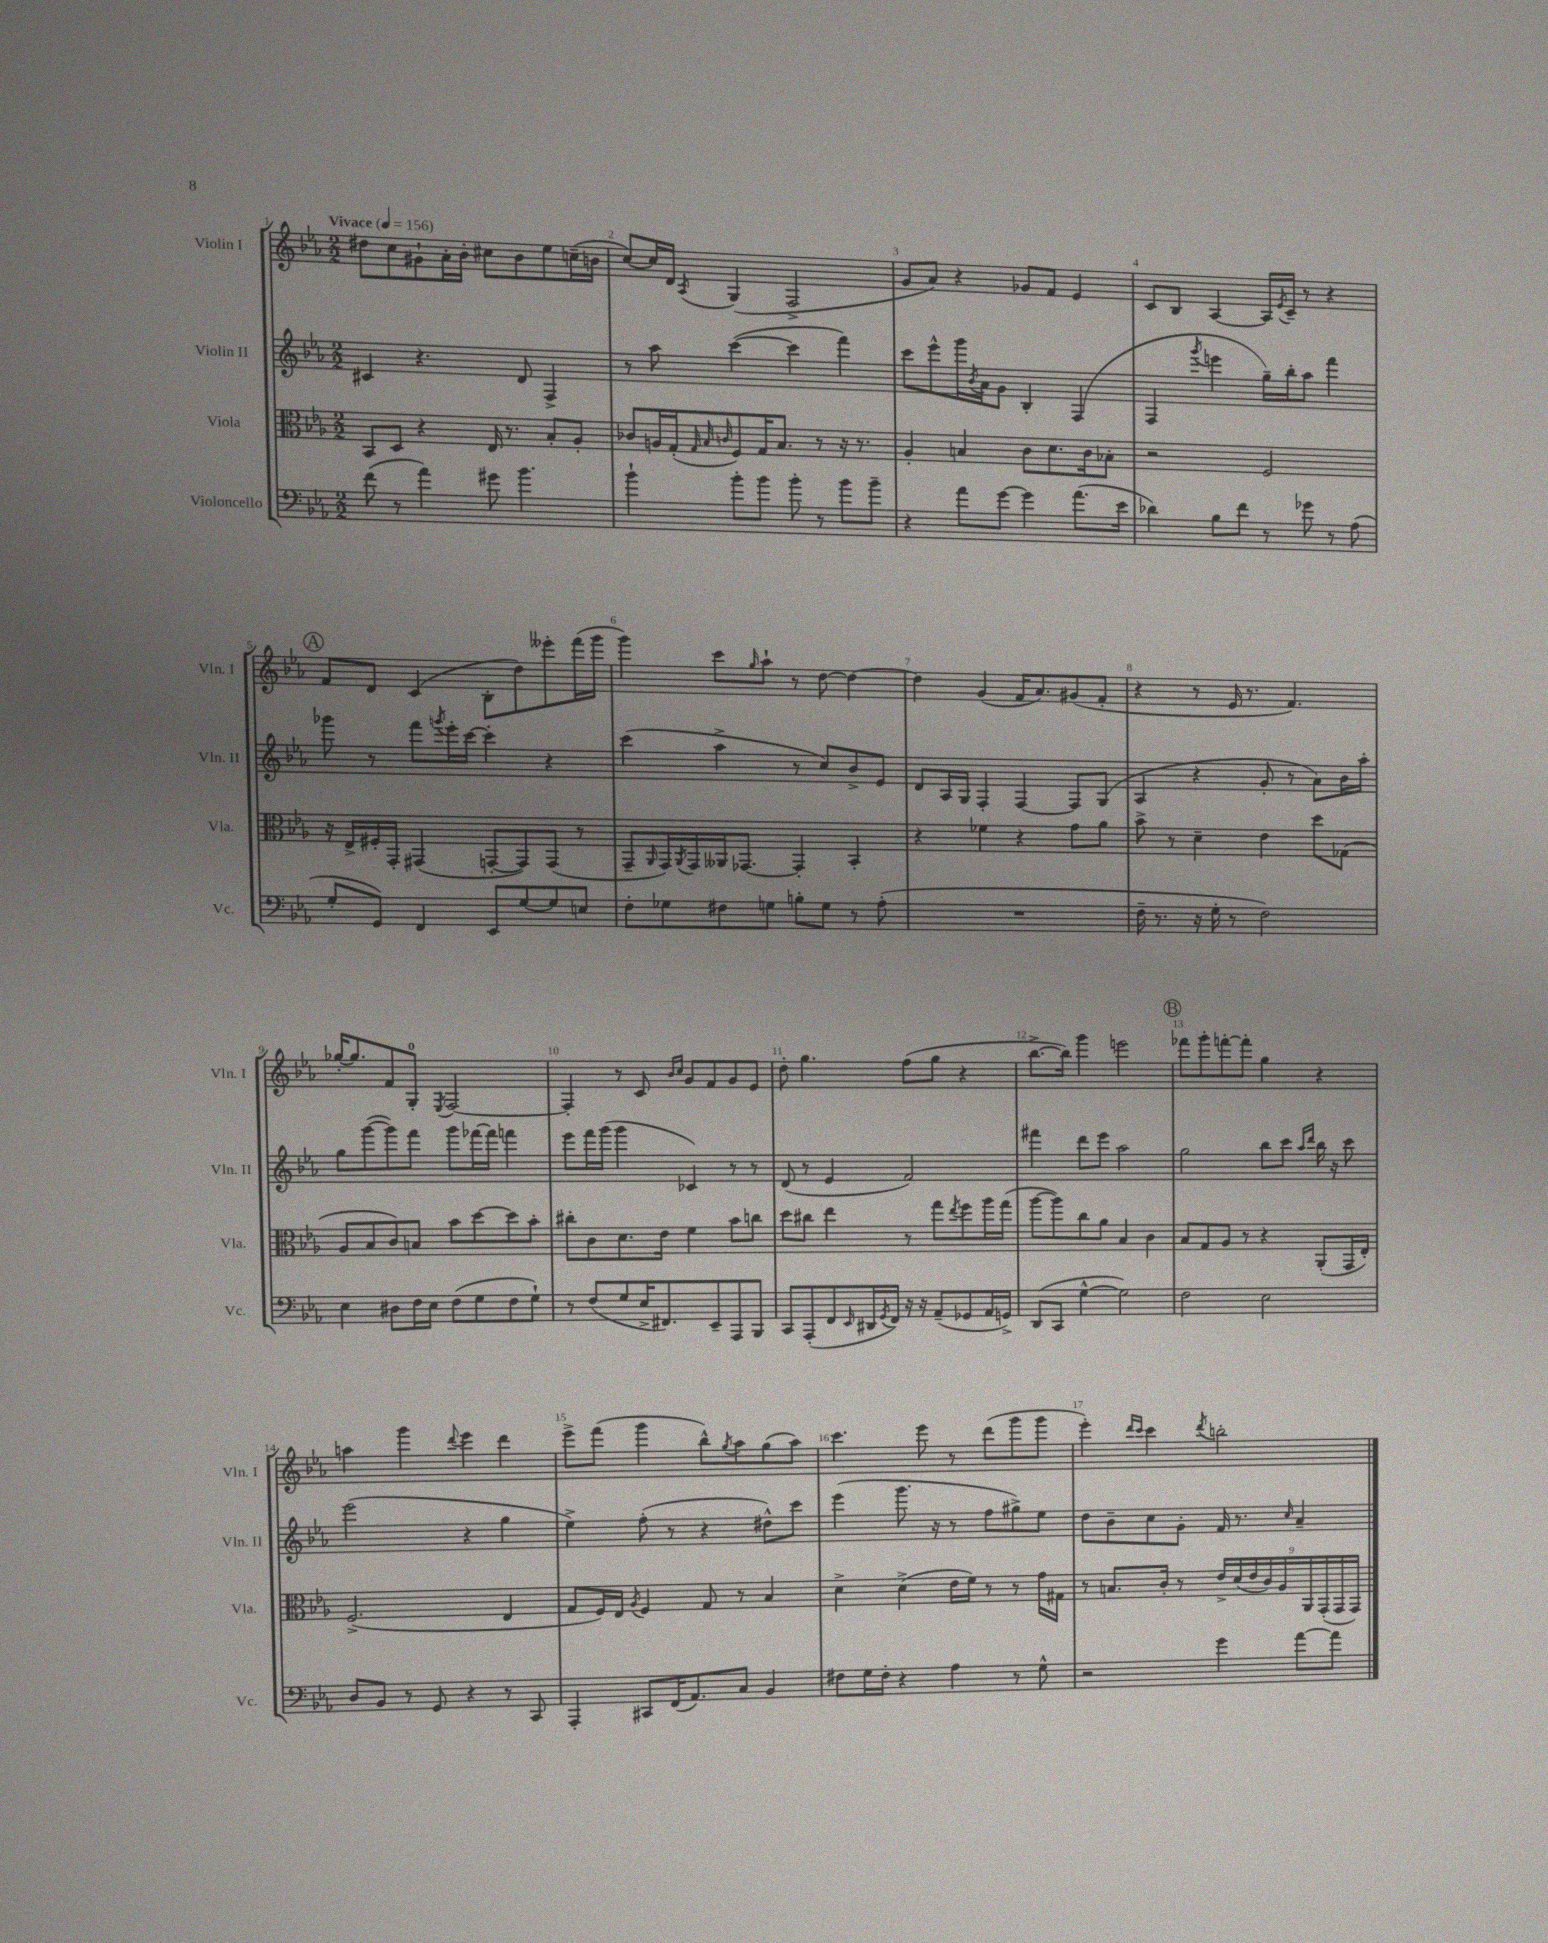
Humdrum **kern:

**kern	**kern	**kern	**kern
*staff4	*staff3	*staff2	*staff1
*clefF4	*clefC3	*clefG2	*clefG2
*k[b-e-a-]	*k[b-e-a-]	*k[b-e-a-]	*k[b-e-a-]
*M2/2	*M2/2	*M2/2	*M2/2
*MM156	*MM156	*MM156	*MM156
(8f\	8BB-/L	4c#/	8dd#\L
8r	8D/J	.	8cc\
4a-\)	4r	4.r	8g#`\
.	.	.	16a-'\L
.	.	.	16b-'\JJ
8g#\	16E-/	.	8cc#\L
.	8.r	.	.
4.b-\	.	8d/	8b-\
.	8B-'/L	4F^/	8ee-\
.	8A-'/J	.	(16cc~\L
.	.	.	16b\JJ
=	=	=	=
4b-`\	8c-/L	8r	[8cc/L)
.	16A/L	8aa-\	16cc/]L
.	(16G'/J	.	16d/JJ
.	32qqG/	.	.
.	32qqB-/	.	.
.	32qqc/	.	8qA-/
8b-'\L	8F/)	([4ccc\	(4G/
8b-\J	16G/K	.	.
.	8.B-/J	.	.
8b-'\	.	4ccc\]	2F^/
8r	8r	.	.
8b-\L	16r	4fff\)	.
.	8.r	.	.
8b-~\J	.	.	.
=	=	=	=
4r	4A-'/	8ccc\L	8g/L
.	.	8eee-^^\	8a-/J)
8a-\L	4B/	16ggg\L	4r
.	.	8qb-/	.
.	.	16a-\J	.
[8g\J	.	8g\J	.
4g\]	8c\L	4B-'/	8g-/L
.	8.d\	.	8f/J
(8.a-\L	.	(4F/	4e-/
.	16c\k	.	.
.	8B-'\J	.	.
16e-\Jk	.	.	.
=	=	=	=
4d-\)	2r	4F/	8c/L
.	.	.	8B-/J
.	.	8qggg/	.
8B-\L	.	4eee\	[4A-/
8f\J	.	.	.
8r	2F/	16gg~\LL)	16A-/]LL
.	.	.	8qe-/
.	.	16bb-'\J	16c~/JJ
8g-\	.	8aa-\J	8r
8r	.	4fff\	4r
(8A-\	.	.	.
=	=	=	=
8G'/L	16r	8ggg-\	8f/L
.	16E-^/LL	.	.
8GG/J)	16F#'/	8r	8d/J
.	16GG'/JJ	.	.
4FF/	(4GG#/	8fff\L	(4c/
.	.	8qggg/	.
.	.	16eee-'\L	.
.	.	[16ccc\JJ	.
8EE-/L	[8GG'/L	4ccc'\]	8B-'\L
[8G/	8GG/])	.	8dd\)
8G/]	(8GG/J	4r	8eee--'\
8E/J	8r	.	(16fff\L
.	.	.	16ggg\JJ
=	=	=	=
8F'\L	8GG~/L	(4ccc\	4ggg\)
.	16qqAA-/	.	.
8G-\	16GG/L)	.	.
.	8qAA-/	.	.
.	16GG/	.	.
8F#\	16AA--/J	4aa-^\	8ccc\L
.	[8.GG-/J	.	.
.	.	.	16qqgg/
8G\J	.	.	8aa-`\J
8B'\L	4GG-'/]	8r	8r
8G\J	.	8cc/L)	[8dd\
8r	4BB-'/	8b-^/	4dd\_
(8A-'\	.	8e-/J	.
=	=	=	=
1r	4r	8d/L	4dd\]
.	.	16A-/L	.
.	.	16G/JJ	.
.	4f-\	4F'/	(4g/
.	4r	[4F/	16f/LK
.	.	.	8.a-/)
.	8g\L	8F/]L	(8g#/
.	8a-\J	(8G/J	8f'/J
=	=	=	=
16F~\	8b-^\	4A-/	4r
8.r	.	.	.
.	8r	.	.
16r	4d~\	4r	8r
16G'\	.	.	.
8r	.	.	16e-/
.	.	.	8.r
2F\)	4e-\	8g'/	.
.	.	8r	4.f/)
.	8dd\L	8a-\L)	.
.	(8G-\J	16b-\L	.
.	.	16aa-'\JJ	.
=	=	=	=
4E-\	8A-/L	8gg\L	[16gg-'/LK
.	.	.	8.gg-/]
.	8B-/	([8ggg\	.
8D#\L	8c/)	8ggg\])	8f/
16F\L	8B/J	8fff\J	8G'/J
16E-\JJ	.	.	.
.	.	.	8qE-/
(8F\L	8b-\L	8ggg\L	[2F/
8G\	[8dd\	[16fff-\L	.
.	.	16fff-\]JJ	.
8F\	8dd\]	4fff\	.
8G`\J)	8b-'\J	.	.
=	=	=	=
8r	8cc#'\L	8eee-\L	4F'/]
(8F/L	8c\	16fff\L	.
.	.	(16ggg\JJ	.
8G/	8.d\	4ggg\	8r
16E-^/K	.	.	8c/
8.FF#/)	16e-\Jk	.	.
.	.	.	16qqb-/LL
.	.	.	16qqcc/JJ
.	4f\	4c-/)	8g/L
8EE-~/	.	.	8f/
8AAA-/	8b-\L	8r	8g/
8BBB-/J	8cc\J	8r	8e-/J
=	=	=	=
8CC/L	8dd\L	(8d/	8dd'\
(8AAA-'/	8cc#\J	8r	4.gg\
8FF/	4ee-\	4e-/	.
16qqEE-/	.	.	.
16DD#/L	.	.	.
8qGG/	.	.	.
16FF/JJ)	.	.	.
16r	8r	2f/)	(8ff\L
16r	.	.	.
(8AA-~/L	8gg\L	.	8gg\J
.	8qee-/	.	.
8GG-/	8ff\	.	4r
16AA-/L	16aa-\L	.	.
16GG^/JJ)	(16gg\JJ	.	.
=	=	=	=
(8DD/L	[8aa-\L	4fff#\	[8.bb-^\L
8CC/J	8aa-\])	.	.
.	.	.	16bb-\]Jk)
[4G^^\	8cc\	8ddd\L	4ggg\
.	8a-\J	8eee-\J	.
2G\])	4B-/	2aa-\	2eee\
.	4c\	.	.
=	=	=	=
2F\	8B-/L	2gg\	8fff-\L
.	8G/	.	8ggg'\
.	8A-/J	.	[8fff'\
.	8r	.	8fff'\]J
2E-\	4r	8bb-\L	4gg\
.	.	8ccc\J	.
.	.	16qqaa-/LL	.
.	.	16qqddd/JJ	.
.	(8AA-'/L	16bb-\	4r
.	.	16r	.
.	16GG/L	8ccc\	.
.	16E-'/JJ)	.	.
=	=	=	=
8D/L	(2.F^/	(2eee-\	4aa\
8BB-/J	.	.	.
8r	.	.	4ggg\
8GG/	.	.	.
.	.	.	8qqddd/
4r	.	4r	4eee-\
8r	4E-/	4gg\	4ddd\
8CC/	.	.	.
=	=	=	=
4AAA-'/	8G/L	4ee-^\)	8eee-^\L
.	16F/L)	.	(8fff\J
.	16E-/JJ	.	.
.	8qA-/	.	.
8CC#/L	4F/	(8ff'\	4ggg\
(16FF/K	.	8r	.
8.AA-/)	.	.	.
.	8G/	4r	8bb-^^\L)
.	.	.	8qgg/
8C/J	8r	.	8aa-\
4BB-/	4B-/	8dd#^^\L)	(8gg\
.	.	8ccc\J	8aa-\J)
=	=	=	=
8F#\L	4d^\	(4eee-\	4.ccc\
16G\L	.	.	.
16F#'\JJ	.	.	.
4r	(4d^\	8.ggg\	.
.	.	.	8eee-\
.	.	16r	.
4A-\	16e-\LL	8r	8r
.	16f\JJ)	.	.
.	8r	8ff\L	(8ddd\L
8r	8r	8gg#^\)	8ggg\
8G^^\	16g\LL	8ee-\J	8ggg\J
.	16G#\JJ	.	.
=	=	=	=
2r	8r	8dd\L	4eee-'\)
.	8.B/L	8b-~\	.
.	.	.	16qqddd/LL
.	.	.	16qqccc/JJ
.	.	8cc\	4ccc\
.	16c'/Jk	.	.
.	8r	8g'\J	.
.	.	.	8qddd/
4g\	18e-^/LL	16f/	2bb'\
.	(18d/	.	.
.	.	8.r	.
.	18e-/	.	.
.	18c/)	.	.
.	18A-/	.	.
.	.	16qqcc/	.
[8a-\L	.	4a-~/	.
.	18AA-/	.	.
.	(18GG'/	.	.
8a-\]J	.	.	.
.	18GG/	.	.
.	18GG/JJ)	.	.
==	==	==	==
*-	*-	*-	*-
